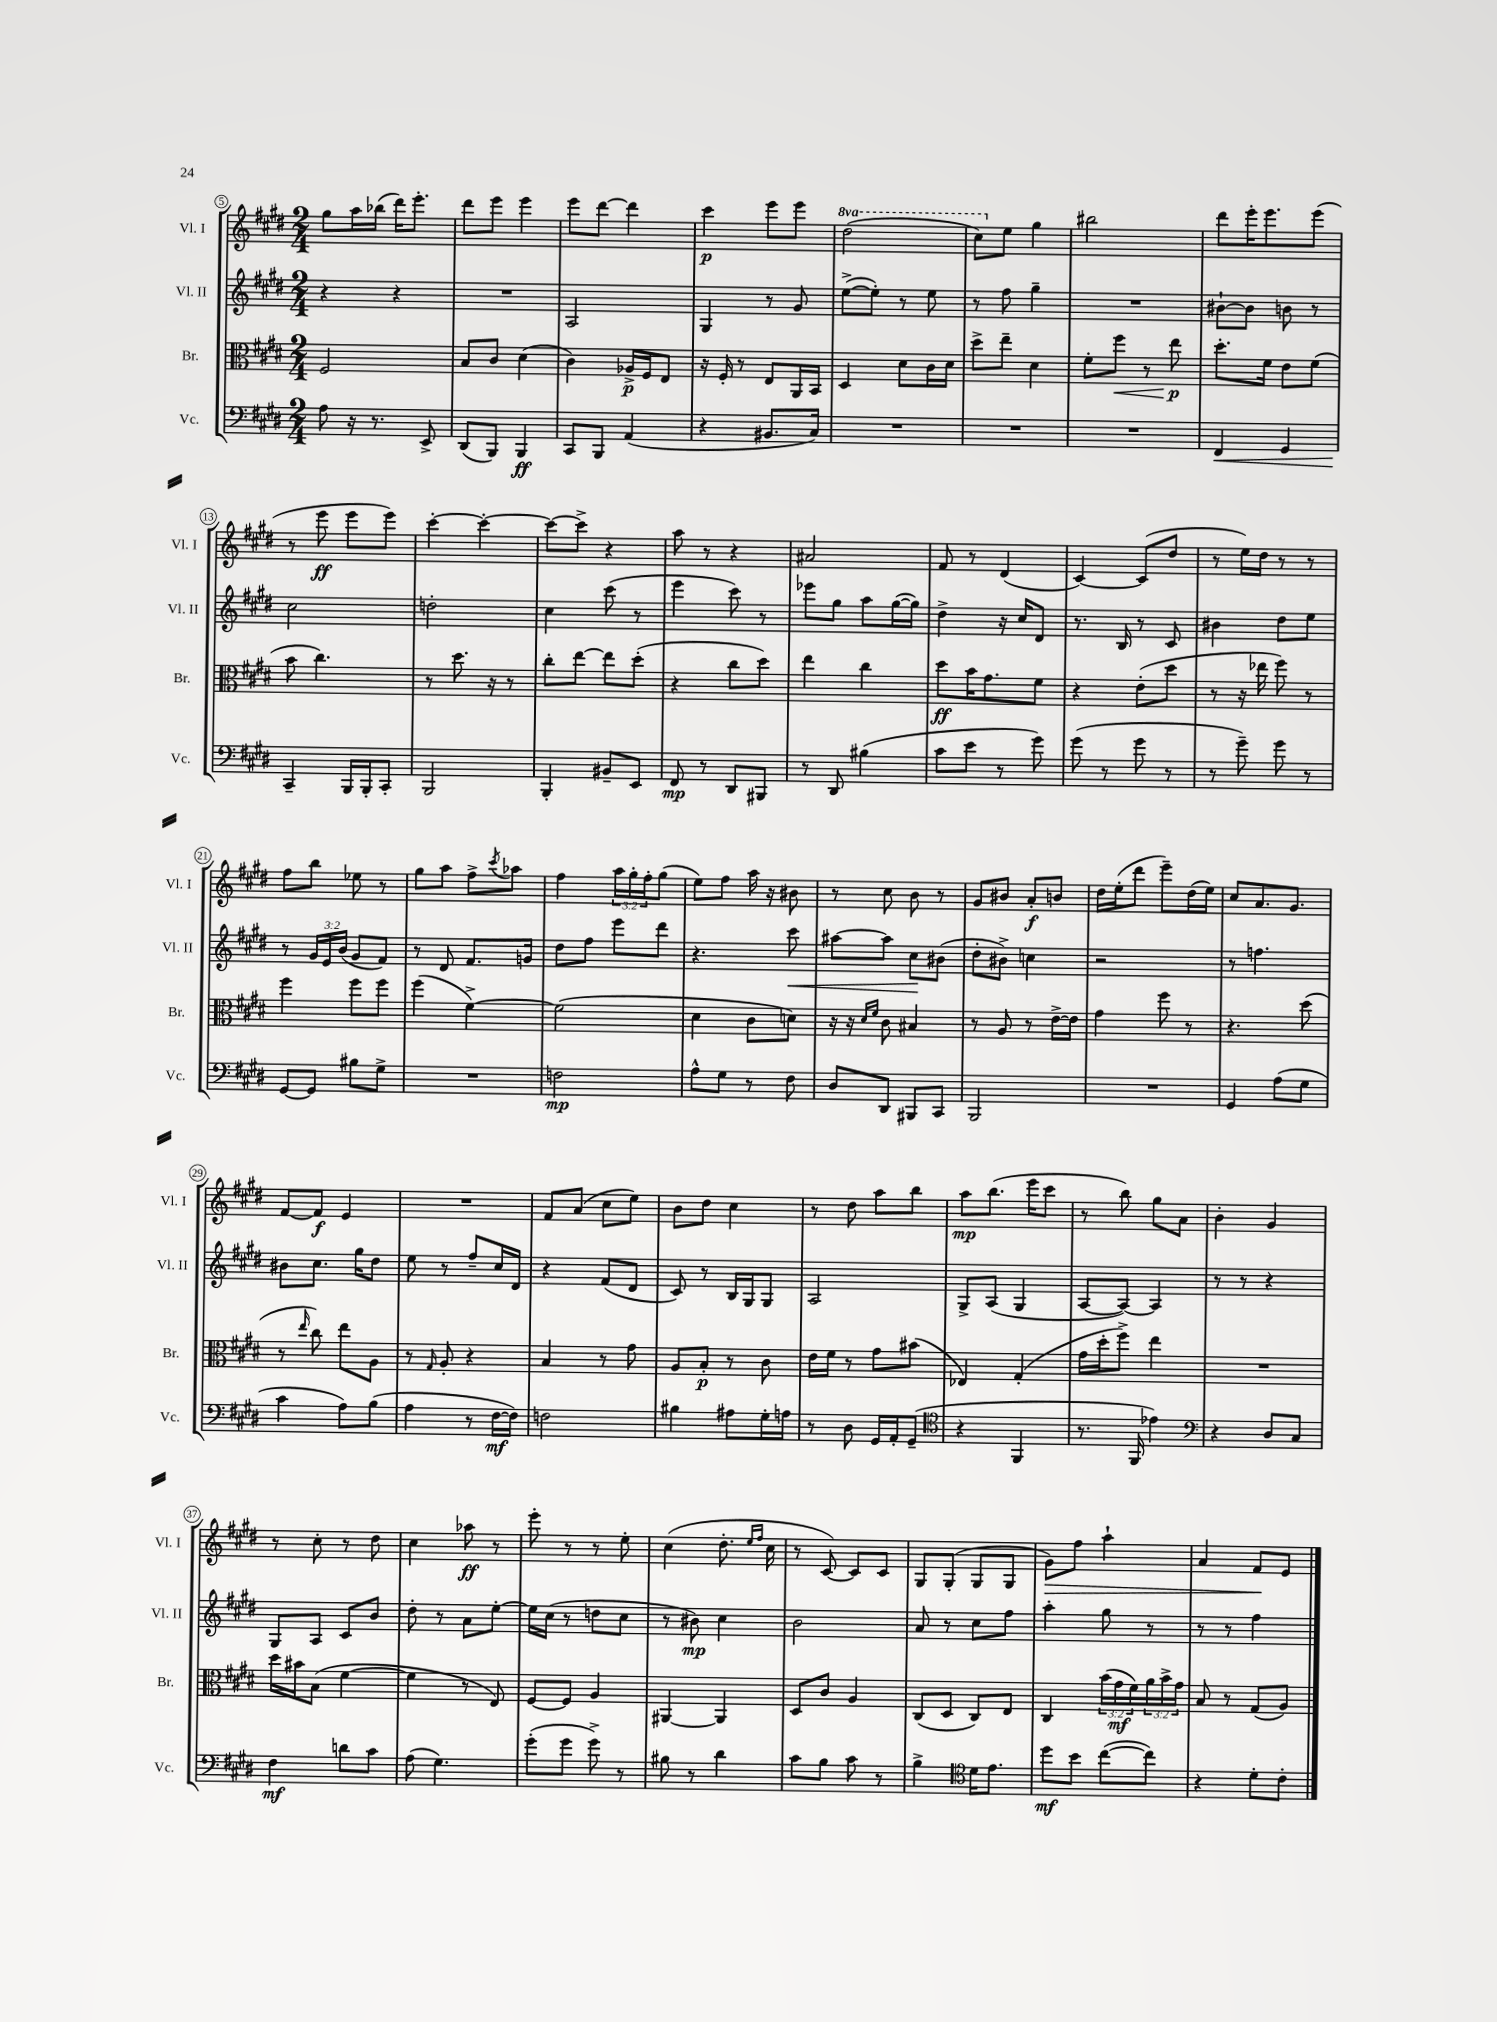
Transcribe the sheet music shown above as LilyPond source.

<<
\new StaffGroup <<
\new Staff = "s0" \with { instrumentName = "Vl. I" shortInstrumentName = "Vl. I" } {
    \clef treble \key e \major \numericTimeSignature \time 2/4 \override Staff.TupletNumber.text = #tuplet-number::calc-fraction-text \set Staff.ottavationMarkups = #ottavation-simple-ordinals
    gis''8 a''16 bes''16( dis'''16) e'''8.-. |
    dis'''8 e'''8 e'''4 |
    e'''8 dis'''8~ dis'''4 |
    cis'''4\p e'''8 e'''8 |
    \ottava #1 dis'''2( |
    cis'''8) \ottava #0 e''8 gis''4 |
    bis''2 |
    dis'''8 e'''16-. e'''8. e'''8( |
    r8 e'''8\ff e'''8 e'''8) |
    cis'''4~-. cis'''4~-. |
    cis'''8~ cis'''8-> r4 |
    a''8 r8 r4 |
    ais'2 |
    fis'8 r8 dis'4( |
    cis'4~) cis'8( dis''8 |
    r8 e''16) dis''16 r8 r8 |
    fis''8 b''8 ees''8 r8 |
    gis''8 a''8 fis''8-> \acciaccatura { cis'''8 } aes''8 |
    fis''4 \tuplet 3/2 { a''16 gis''16-. fis''16-. } gis''8( |
    e''8) fis''8 a''16 r16 bis'8 |
    r8 cis''8 b'8 r8 |
    gis'8 bis'8 a'8-.\f b'8 |
    dis''16 e''16-.( dis'''8 e'''8--) dis''16( e''16) |
    cis''8 a'8. gis'8. |
    fis'8~ fis'8\f e'4 |
    R2 |
    fis'8 a'8( cis''8 e''8) |
    b'8 dis''8 cis''4 |
    r8 dis''8 a''8 b''8 |
    a''8\mp b''8.( e'''16 cis'''8 |
    r8 b''8) gis''8 a'8 |
    b'4-. gis'4 |
    r8 cis''8-. r8 dis''8 |
    cis''4 aes''8\ff r8 |
    e'''8-. r8 r8 e''8-. |
    cis''4( dis''8.-. \grace { e''16 fis''16 } cis''16 |
    r8 cis'8~) cis'8 cis'8 |
    gis8 gis8-.( gis8 gis8 |
    gis'8\>) fis''8 a''4-! |
    a'4 fis'8\! e'8 \bar "|." |
}
\new Staff = "s1" \with { instrumentName = "Vl. II" shortInstrumentName = "Vl. II" } {
    \clef treble \key e \major \numericTimeSignature \time 2/4 \override Staff.TupletNumber.text = #tuplet-number::calc-fraction-text
    r4 r4 |
    R2 |
    a2 |
    gis4 r8 gis'8 |
    e''8~->( e''8-.) r8 e''8 |
    r8 fis''8 gis''4-- |
    R2 |
    bis'8~-! bis'8 b'8 r8 |
    cis''2 |
    d''2-. |
    cis''4 cis'''8( r8 |
    e'''4 cis'''8) r8 |
    ees'''8 gis''8 a''8 gis''16~( gis''16) |
    dis''4-> r16 cis''16 dis'8 |
    r8. b16 r8 cis'8 |
    bis'4 dis''8 e''8 |
    r8 \tuplet 3/2 { gis'16 e'16 b'16( } gis'8 fis'8) |
    r8 dis'8 fis'8. g'16 |
    dis''8 fis''8 e'''8 dis'''8 |
    r4. cis'''8\< |
    ais''8~ ais''8 cis''8\! bis'8( |
    dis''8-. bis'8->) c''4 |
    r2 |
    r8 f''4. |
    bis'8 cis''8. gis''16 dis''8 |
    e''8 r8 fis''8-- cis''16 dis'16 |
    r4 fis'8( dis'8 |
    cis'8) r8 b16 gis16 gis8 |
    a2 |
    gis8-> a8( gis4 |
    a8~ a8~) a4 |
    r8 r8 r4 |
    gis8 a8 cis'8 b'8 |
    dis''8-. r8 a'8 e''8~-. |
    e''16 cis''16( r8 d''8 cis''8 |
    r8 bis'8\mp) cis''4 |
    b'2 |
    a'8 r8 cis''8 fis''8 |
    a''4-. gis''8 r8 |
    r8 r8 fis''4 \bar "|." |
}
\new Staff = "s2" \with { instrumentName = "Br." shortInstrumentName = "Br." } {
    \clef alto \key e \major \numericTimeSignature \time 2/4 \override Staff.TupletNumber.text = #tuplet-number::calc-fraction-text
    fis2 |
    b8 cis'8 dis'4( |
    cis'4) aes16->\p fis16 e8 |
    r16 fis16-. r8 e8 a,16 b,16 |
    dis4 dis'8 cis'16 dis'16 |
    dis''8-> e''8-- dis'4 |
    fis'8-. fis''8\< r8 e''8\p\! |
    dis''8.-. fis'16 e'8 fis'8( |
    b'8 cis''4.) |
    r8 dis''8. r16 r8 |
    cis''8-. e''8~ e''8 dis''8-.( |
    r4 cis''8 dis''8) |
    e''4 cis''4 |
    dis''8\ff b'16 gis'8. fis'8 |
    r4 e'8-.( dis''8 |
    r8 r16 ees''16 fis''8) r8 |
    fis''4 fis''8 fis''8 |
    fis''4( fis'4~->) |
    fis'2( |
    dis'4 cis'8 d'8) |
    r16 r16 \grace { dis'16 fis'16 } cis'8 bis4 |
    r8 a8 r8 e'16~-> e'16 |
    gis'4 fis''8 r8 |
    r4. dis''8( |
    r8 \grace { e''16 } cis''8) e''8 a8 |
    r8 \grace { gis16 } a8-. r4 |
    b4 r8 gis'8 |
    a8 b8-.\p r8 cis'8 |
    e'16 fis'16 r8 gis'8 bis'8( |
    ees4) gis4-.( |
    gis'16 dis''16-. fis''8->) e''4 |
    R2 |
    dis''16 bis'16 b8( fis'4~ |
    fis'4 r8 e8) |
    fis8~ fis8 a4 |
    ais,4~ ais,4 |
    dis8 cis'8 a4 |
    cis8( dis8 cis8) e8 |
    cis4 \tuplet 3/2 { b'16( gis'16\mf fis'16) } \tuplet 3/2 { a'16 b'16-> gis'16 } |
    b8 r8 gis8( a8) \bar "|." |
}
\new Staff = "s3" \with { instrumentName = "Vc." shortInstrumentName = "Vc." } {
    \clef bass \key e \major \numericTimeSignature \time 2/4
    a8 r16 r8. e,8-> |
    dis,8( b,,8) b,,4\ff |
    cis,8 b,,8 a,4( |
    r4 bis,8. cis16) |
    R2 |
    R2 |
    R2 |
    fis,4\< gis,4 |
    cis,4--\! b,,16 b,,16-. cis,8-. |
    b,,2 |
    b,,4-. bis,8-- e,8 |
    fis,8\mp r8 dis,8 bis,,8 |
    r8 dis,8 bis4( |
    cis'8 e'8 r8 gis'8) |
    gis'8( r8 gis'8 r8 |
    r8 gis'8--) gis'8 r8 |
    gis,8~ gis,8 bis8 gis8-> |
    R2 |
    f2\mp |
    a8-^ gis8 r8 fis8 |
    dis8 dis,8 bis,,8 cis,8 |
    b,,2 |
    R2 |
    gis,4 a8( gis8 |
    cis'4 a8) b8( |
    a4 r8 fis16~\mf fis16) |
    f2 |
    bis4 ais8 gis16-. a16 |
    r8 dis8 gis,16 a,16-. gis,8--( |
    \clef tenor r4 fis,4 |
    r8. fis,16 ees'4) |
    \clef bass r4 dis8 cis8 |
    fis4\mf d'8 cis'8 |
    a8( gis4.) |
    gis'8-.( gis'8 gis'8->) r8 |
    bis8 r8 dis'4 |
    cis'8 b8 cis'8 r8 |
    b4-> \clef tenor dis'16 e'8. |
    dis''8\mf b'8 cis''8~( cis''8) |
    r4 dis'8-. cis'8-. \bar "|." |
}
>>
>>
\layout { \context { \Score currentBarNumber = #5 \override BarNumber.stencil = #(make-stencil-circler 0.1 0.3 ly:text-interface::print) } }
